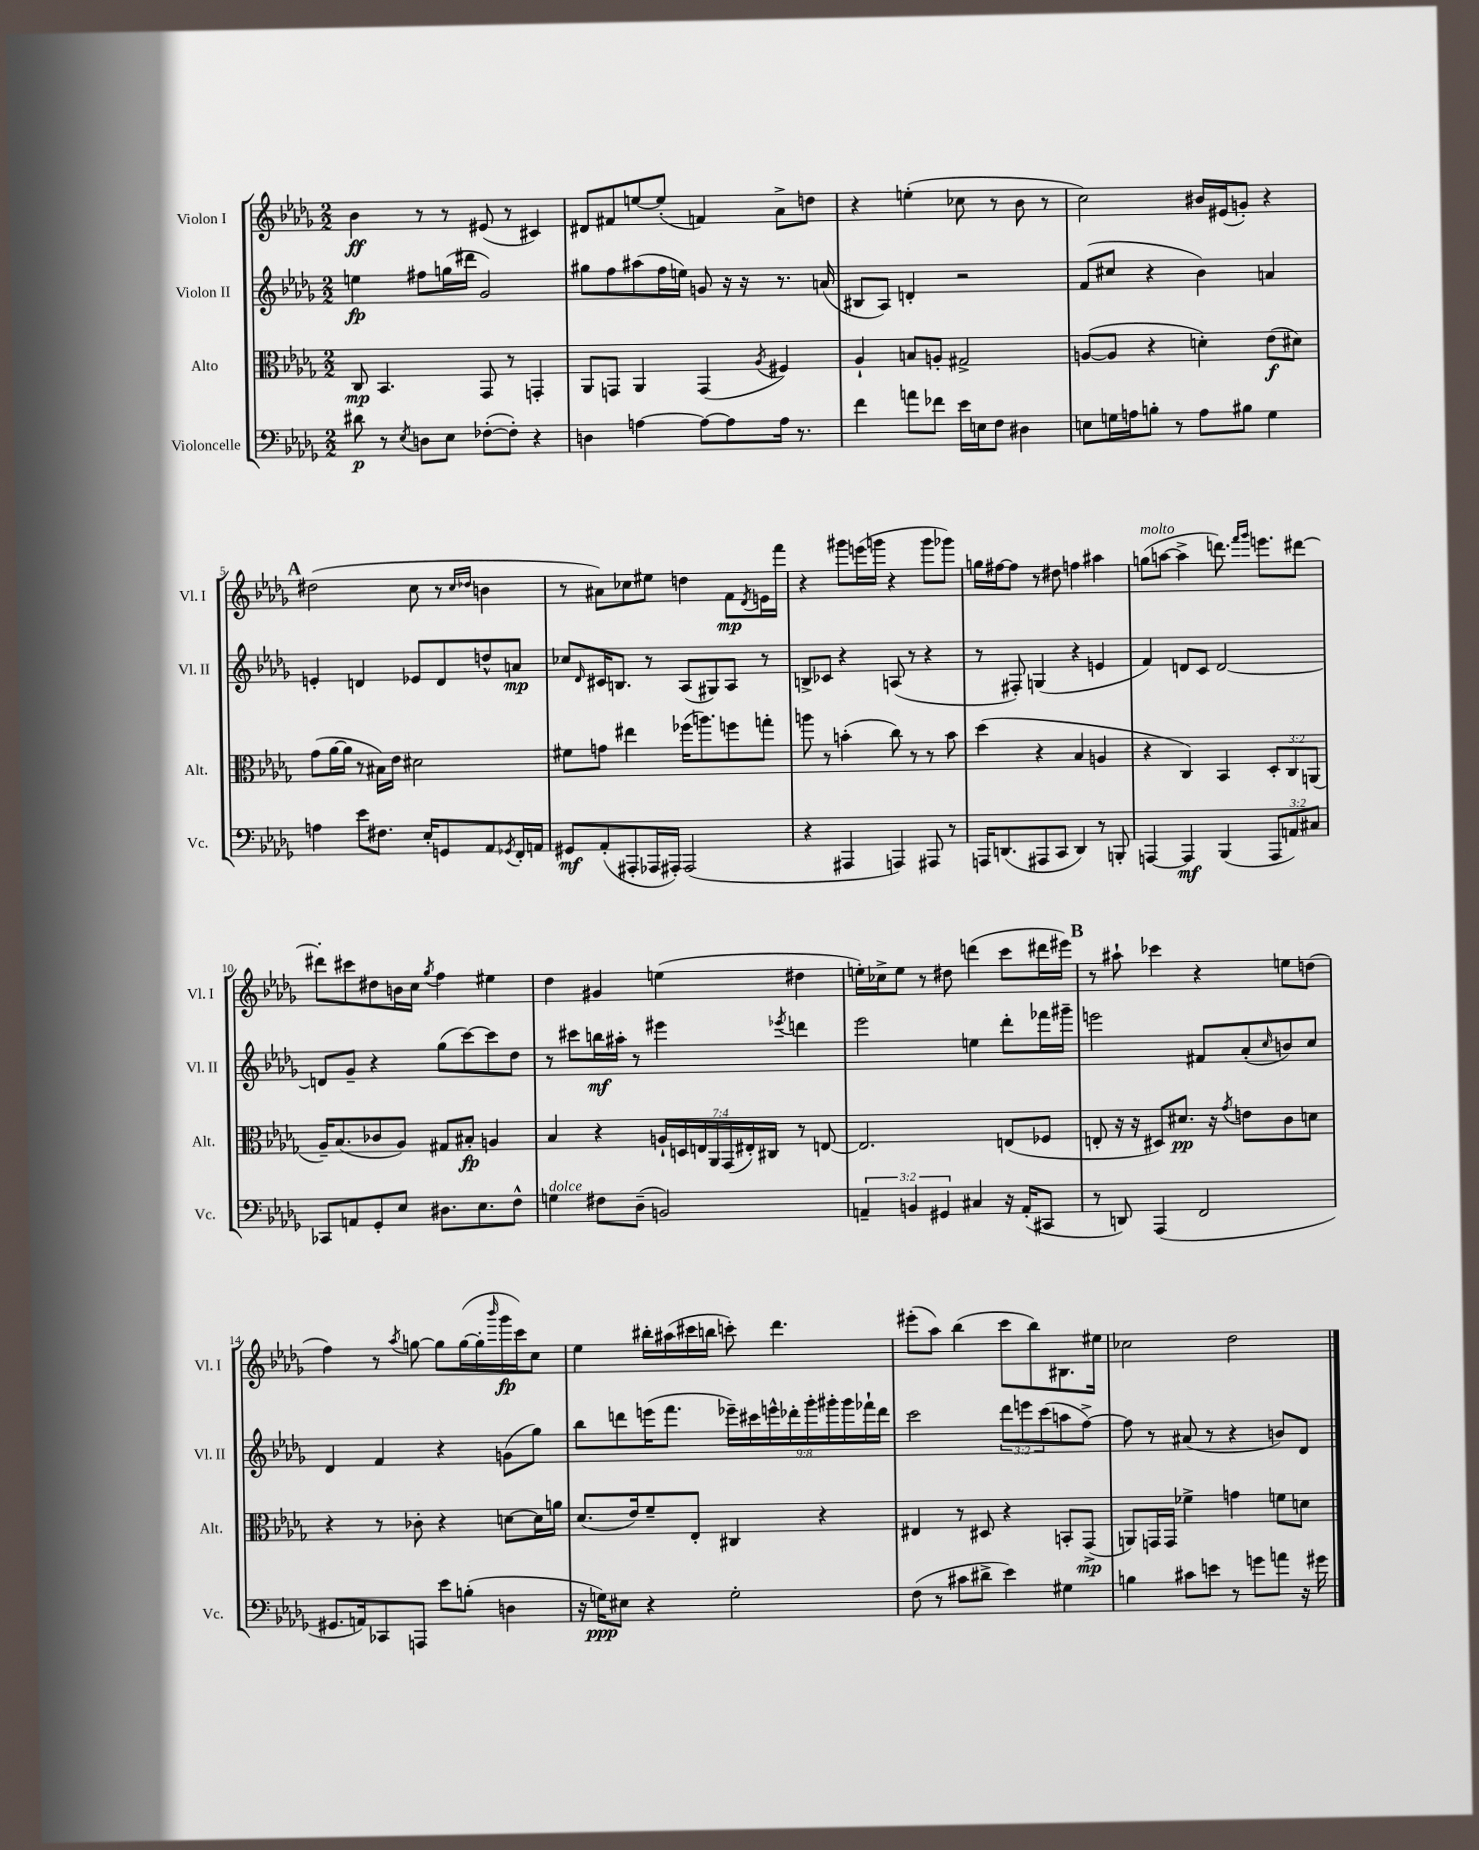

**kern	**dynam	**kern	**dynam	**kern	**dynam	**kern	**dynam
*part4	*part4	*part3	*part3	*part2	*part2	*part1	*part1
*staff4	*staff4	*staff3	*staff3	*staff2	*staff2	*staff1	*staff1
*I"Violoncelle	*	*I"Alto	*	*I"Violon II	*	*I"Violon I	*
*I'Vc.	*	*I'Alt.	*	*I'Vl. II	*	*I'Vl. I	*
*clefF4	*	*clefC3	*	*clefG2	*	*clefG2	*
*k[b-e-a-d-g-]	*	*k[b-e-a-d-g-]	*	*k[b-e-a-d-g-]	*	*k[b-e-a-d-g-]	*
*M2/2	*	*M2/2	*	*M2/2	*	*M2/2	*
=1	=1	=1	=1	=1	=1	=1	=1
8d#X\	p	8C/	mp	4een\	fp	4b-\	ff
8r	.	4.BB-/	.	.	.	.	.
8qE-/	.	.	.	.	.	.	.
8Dn\L	.	.	.	8ff#X\L	.	8r	.
8E-\J	.	.	.	(16ggn\L	.	8r	.
.	.	.	.	16ddd#X\JJ	.	.	.
([8F-X'\L	.	8GG-/	.	2g-/)	.	(8e#X/	.
8F-'\J])	.	8r	.	.	.	8r	.
4r	.	4GGn'/	.	.	.	4c#X/)	.
=2	=2	=2	=2	=2	=2	=2	=2
4Dn\	.	8AA-/L	.	8gg#X\L	.	8d#X/L	.
.	.	8GGn/J	.	8ff\	.	8f#X/	.
[4An\	.	4AA-/	.	(8aa#X\	.	[8een/	.
.	.	.	.	16ff\L	.	(8ee'/J]	.
.	.	.	.	16een\JJ)	.	.	.
8A\L_	.	(4GG/	.	8gn/	.	4fn/)	.
8A\]	.	.	.	16r	.	.	.
.	.	.	.	16r	.	.	.
.	.	8qA-/	.	.	.	.	.
16A\Jk	.	4F#X/)	.	8.r	.	8a-^\L	.
8.r	.	.	.	.	.	.	.
.	.	.	.	.	.	8ddn\J	.
.	.	.	.	(16an/	.	.	.
=3	=3	=3	=3	=3	=3	=3	=3
4f\	.	4A-`/	.	8B#X/L	.	4r	.
.	.	.	.	8A-/J)	.	.	.
8an\L	.	8Bn/L	.	4dn'/	.	(4een'\	.
8f-X\J	.	8An'/J	.	.	.	.	.
16e-\LL	.	2G#X^/	.	2r	.	8cc-X\	.
16En\J	.	.	.	.	.	.	.
8F\J	.	.	.	.	.	8r	.
4D#X\	.	.	.	.	.	8b-\	.
.	.	.	.	.	.	8r	.
=4	=4	=4	=4	=4	=4	=4	=4
8En\L	.	([8An/L	.	(8f/L	.	2cc\)	.
16Gn\L	.	8A/J]	.	8cc#X/J	.	.	.
16An\J	.	.	.	.	.	.	.
8Bn'\J	.	4r	.	4r	.	.	.
8r	.	.	.	.	.	.	.
8A\L	.	4dn'\)	.	4b-\)	.	16b#X/LL	.
.	.	.	.	.	.	(16e#X/J	.
8B#X\J	.	.	.	.	.	8gn'/J)	.
4G\	.	(8e-\L	f	4an/	.	4r	.
.	.	8d#X\J)	.	.	.	.	.
!!LO:LB:g=z
!!LO:REH:place=s1:t=A
=5	=5	=5	=5	=5	=5	=5	=5
4An\	.	(8g-\L	.	4en'/	.	(2dd#X\	.
.	.	[16a-\L	.	.	.	.	.
.	.	16a-\JJ]	.	.	.	.	.
8e-\L	.	8r	.	4dn/	.	.	.
8.F#X\J	.	16B#X\LL)	.	.	.	.	.
.	.	16e-\JJ	.	.	.	.	.
.	.	2d#X\	.	8e-X/L	.	8cc\	.
16E-'/KL	.	.	.	.	.	.	.
8GGn/	.	.	.	8d/	.	8r	.
.	.	.	.	.	.	16qqcc/LL	.
.	.	.	.	.	.	16qqdd-X/JJ	.
8AA-/	.	.	.	8ddn^^/	.	4bn\	.
8qGG-X/	.	.	.	.	.	.	.
16FF'/L	.	.	.	8an/J	mp	.	.
16AAn/JJ	.	.	.	.	.	.	.
=6	=6	=6	=6	=6	=6	=6	=6
8GG#X/L	mf	8f#X\L	.	8cc-X/L	.	8r	.
.	.	.	.	16qqd-/	.	.	.
(8AA-'/	.	8gn\J	.	16c#X/K	.	8a#X\L)	.
.	.	.	.	8.Bn/J	.	.	.
8AAA#X'/	.	4ee#X\	.	.	.	8cc-X\	.
16AAA-X/L	.	.	.	8r	.	8ee#X\J	.
16AAA#X'/JJ)	.	.	.	.	.	.	.
(2AAA#/	.	(16ff-X\KL	.	(8A-/L	.	4ddn\	.
.	.	8.aan\)	.	.	.	.	.
.	.	.	.	8G#X/)	.	.	.
.	.	8ffn\	.	8A-/J	.	8f\L	mp
.	.	.	.	.	.	8qd-/	.
.	.	8ggn'\J	.	8r	.	16en\L	.
.	.	.	.	.	.	16fff\JJ	.
=7	=7	=7	=7	=7	=7	=7	=7
4r	.	8aan\	.	8Bn^/L	.	4r	.
.	.	8r	.	8c-X/J	.	.	.
4AAA#X/	.	(4bn'\	.	4r	.	8ggg#X\L	.
.	.	.	.	.	.	(16eeen\L	.
.	.	.	.	.	.	16gggn\JJ	.
4AAAn/)	.	8cc\)	.	(8An/	.	4r	.
.	.	8r	.	8r	.	.	.
8AAA#X/	.	8r	.	4r	.	8ggg\L	.
8r	.	8b\	.	.	.	8ggg-X\J)	.
=8	=8	=8	=8	=8	=8	=8	=8
16AAAn/KL	.	(4dd-\	.	8r	.	16ggn\LL	.
(8.DDn/	.	.	.	.	.	[16ff#X\J	.
.	.	.	.	8F#X'/)	.	8ff#\J]	.
8AAA#X/	.	4r	.	(4Gn/	.	8r	.
8CC/J	.	.	.	.	.	8dd#X\	.
4DD/)	.	4B-/	.	4r	.	4ffn\	.
8r	.	4An/	.	4en/	.	4aa#X\	.
8BBBn'/	.	.	.	.	.	.	.
=9	=9	=9	=9	=9	=9	=9	=9
!	!	!	!	!	!	!LO:TX:a:i:t=molto	!
[4AAAn/	.	4r	.	4f/)	.	(8ggn\L	.
.	.	.	.	.	.	[8aan\J	.
4AAA/]	mf	4C/)	.	8dn/L	.	4aa^\]	.
.	.	.	.	8c/J	.	.	.
(4BBB-/	.	4BB-/	.	[2d/	.	8.dddn\)	.
.	.	.	.	.	.	16qqfff/LL	.
.	.	.	.	.	.	16qqggg-/JJ	.
.	.	.	.	.	.	8.eeen\L	.
12AAA/L	.	12D-'/L	.	.	.	.	.
12AAn/)	.	12C/	.	.	.	.	.
.	.	.	.	.	.	[8ddd#X\J	.
12C#X/J	.	(12AAn/J	.	.	.	.	.
!!LO:LB:g=z
=10	=10	=10	=10	=10	=10	=10	=10
8CC-X/L	.	16A-~/KL)	.	8dn/L]	.	8ddd#X'\L]	.
.	.	(8.B-/	.	.	.	.	.
8AAn/	.	.	.	8g-~/J	.	8ccc#X\	.
8GG-'/	.	8c-X/	.	4r	.	8dd#X\	.
8E-/J	.	8A-/J)	.	.	.	16bn\L	.
.	.	.	.	.	.	16cc\JJ	.
.	.	.	.	.	.	8qgg-/	.
8.D#X\L	.	8G#X/L	.	(8gg-\L	.	4ff\	.
.	.	8B#X'/J	fp	[8ccc\)	.	.	.
8.E-\	.	.	.	.	.	.	.
.	.	4An/	.	8ccc\]	.	4ee#X\	.
8F^^\J	.	.	.	8dd-\J	.	.	.
=11	=11	=11	=11	=11	=11	=11	=11
!LO:TX:a:i:t=dolce	!	!	!	!	!	!	!
4Gn\	.	4B-/	.	8r	.	4dd-\	.
.	.	.	.	8ccc#X\L	.	.	.
8F#X\L	.	4r	.	16bbn\L	mf	4g#X/	.
.	.	.	.	16aa#X'\JJ	.	.	.
(8D-~\J	.	.	.	8r	.	.	.
2BBn/)	.	28An`/LL	.	4eee#X\	.	(4een\	.
.	.	28Dn/	.	.	.	.	.
.	.	28En/	.	.	.	.	.
.	.	28AA-/	.	.	.	.	.
.	.	(28GG-/	.	.	.	.	.
.	.	28E#X'/)	.	.	.	.	.
.	.	28C#X/JJ	.	.	.	.	.
.	.	.	.	8qeee-X/	.	.	.
.	.	8r	.	4dddn\	.	4dd#X\	.
.	.	[8En/	.	.	.	.	.
=12	=12	=12	=12	=12	=12	=12	=12
6AAn~/	.	2.E/]	.	2eee-\	.	16een'\LL)	.
.	.	.	.	.	.	16cc-X^\J	.
.	.	.	.	.	.	8ee\J	.
6BBn/	.	.	.	.	.	.	.
.	.	.	.	.	.	8r	.
6GG#X/	.	.	.	.	.	.	.
.	.	.	.	.	.	8dd#X\	.
4C#X/	.	.	.	4een\	.	(4dddn\	.
16r	.	(8En/L	.	8ddd-'\L	.	8ccc\L	.
(16AA'/KL	.	.	.	.	.	.	.
8CC#X/J	.	8F-X/J	.	16fff-X\L	.	16ddd#X\L	.
.	.	.	.	16ggg#X~\JJ	.	16eee#X\JJ)	.
!!LO:REH:place=s1:t=B
=13	=13	=13	=13	=13	=13	=13	=13
8r	.	8En'/	.	2eeen\	.	8r	.
8DDn/)	.	16r	.	.	.	8aa#X`\	.
.	.	16r	.	.	.	.	.
(4AAA-/	.	8D#X/L)	.	.	.	4ccc-X\	.
.	.	8.d#X/J	pp	.	.	.	.
2FF/	.	.	.	8f#X/L	.	4r	.
.	.	16r	.	.	.	.	.
.	.	8qg-/	.	.	.	.	.
.	.	8en\L	.	(8a-'/	.	.	.
.	.	.	.	16qqcc/	.	.	.
.	.	8c\	.	8bn/)	.	8een\L	.
.	.	8dn\J	.	8cc/J	.	(8ddn\J	.
!!LO:LB:g=z
=14	=14	=14	=14	=14	=14	=14	=14
8.GG#X/L	.	4r	.	4d-/	.	4ff\)	.
16AAn/k)	.	.	.	.	.	.	.
8CC-X/	.	8r	.	4f/	.	8r	.
.	.	.	.	.	.	8qaa-/	.
8AAAn/J	.	8c-X'\	.	.	.	[8ggn\	.
8e-\L	.	4r	.	4r	.	8gg\L]	.
(8Bn'\J	.	.	.	.	.	([16gg\L	.
.	.	.	.	.	.	16gg'\]	.
.	.	.	.	.	.	16qqbbb-/	.
4Dn\	.	[8dn\L	.	(8gn\L	.	16ggg-\	fp
.	.	.	.	.	.	16ccc\J)	.
.	.	16d\L]	.	8gg-\J)	.	8cc\J	.
.	.	16an\JJ	.	.	.	.	.
=15	=15	=15	=15	=15	=15	=15	=15
16r	.	(8.d-/L	.	8bb-\L	.	4ee-\	.
16Gn\KL)	ppp	.	.	.	.	.	.
8E#X\J	.	.	.	8dddn\	.	.	.
.	.	16e-/k)	.	.	.	.	.
4r	.	8f~/	.	(16eeen\K	.	16bb#X'\LL	.
.	.	.	.	8.fff\J	.	(16aa#X\	.
.	.	8E-'/J	.	.	.	16ccc#X\	.
.	.	.	.	.	.	16bbn\JJ	.
2G'\	.	4C#X/	.	18eee-X~\LL)	.	8cccn'\)	.
.	.	.	.	18ccc#X\	.	.	.
.	.	.	.	18eeen^^\	.	.	.
.	.	.	.	.	.	4.ddd-\	.
.	.	.	.	18ddd-X'\	.	.	.
.	.	.	.	18ggg-'\	.	.	.
.	.	4r	.	.	.	.	.
.	.	.	.	18ggg#X'\	.	.	.
.	.	.	.	18ggg#\	.	.	.
.	.	.	.	18fff-X`\	.	.	.
.	.	.	.	18ddd-\JJ	.	.	.
=16	=16	=16	=16	=16	=16	=16	=16
(8F\	.	4E#X/	.	2ccc\	.	(8eee#X'\L	.
8r	.	.	.	.	.	8aa-\J)	.
8c#X\L	.	8r	.	.	.	(4bb-\	.
8d#X^\J	.	8D#X/	.	.	.	.	.
4e-\)	.	4r	.	12ddd-\L	.	8ccc\L	.
.	.	.	.	12eeen\	.	.	.
.	.	.	.	.	.	8bb-\)	.
.	.	.	.	(12ccc\	.	.	.
4G#X\	.	8BBn'/L	.	8aan\	.	8.B#X\	.
.	.	(8GG-^/J	mp	[8ff^\J)	.	.	.
.	.	.	.	.	.	16ee#X\Jk	.
=17	=17	=17	=17	=17	=17	=17	=17
4Bn\	.	8AAn/L)	.	8ff\]	.	2cc-X\	.
.	.	16GGn/L	.	8r	.	.	.
.	.	16GG/JJ	.	.	.	.	.
8c#X\L	.	4f-X^\	.	(8a#X/	.	.	.
8en\J	.	.	.	8r	.	.	.
8r	.	4gn\	.	4r	.	2dd-\	.
8gn\L	.	.	.	.	.	.	.
8an\J	.	8fn\L	.	8bn/L)	.	.	.
16r	.	8dn\J	.	8d-/J	.	.	.
16g#X\	.	.	.	.	.	.	.
==	==	==	==	==	==	==	==
*-	*-	*-	*-	*-	*-	*-	*-
